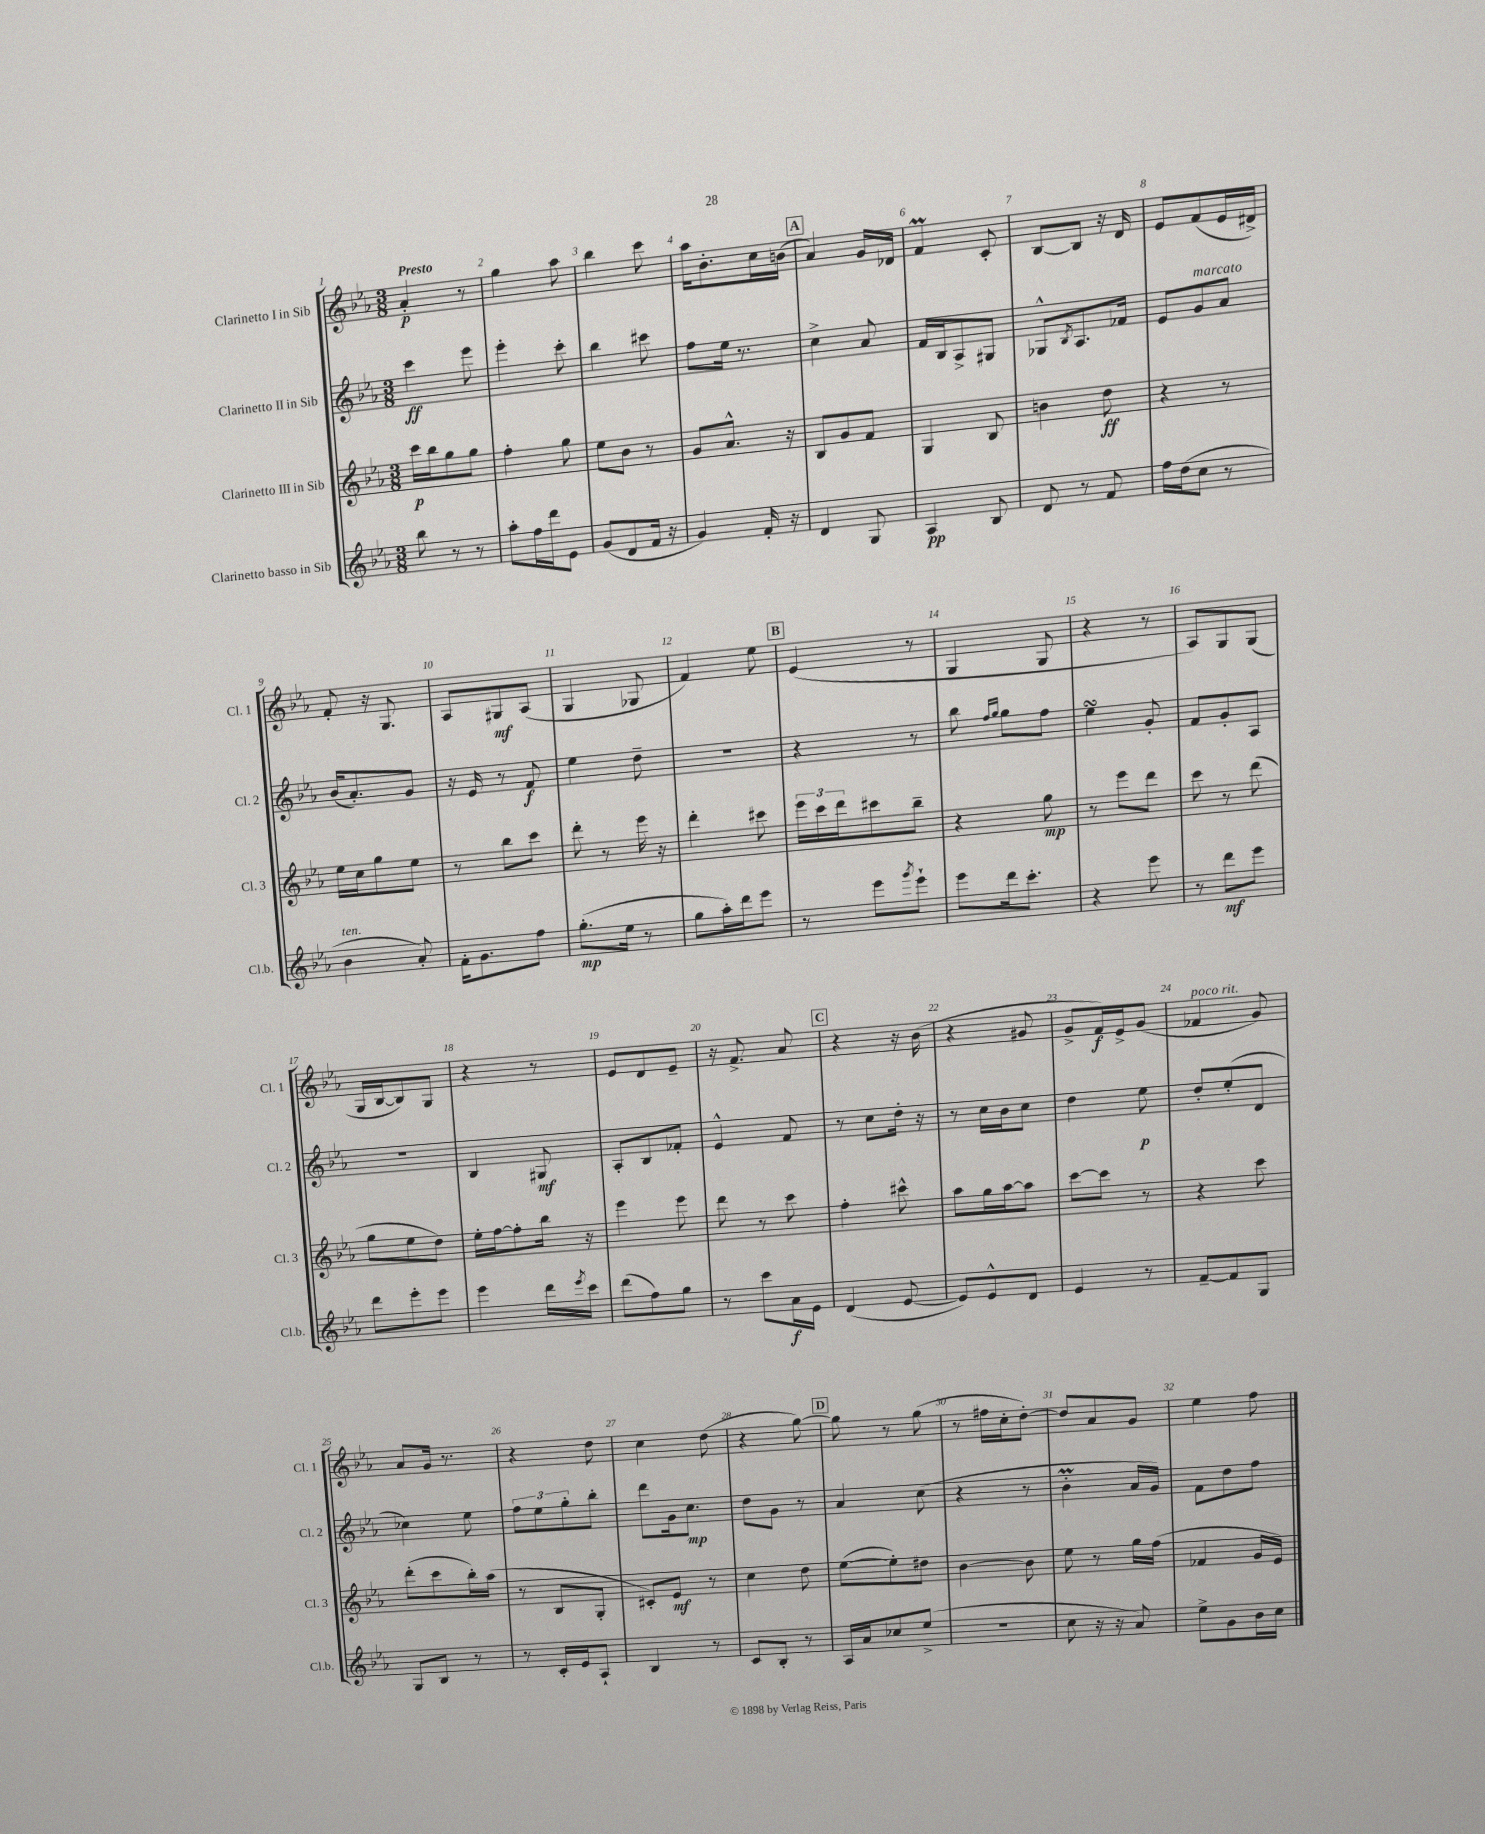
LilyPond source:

<<
\new StaffGroup <<
\new Staff = "s0" \with { instrumentName = "Clarinetto I in Sib" shortInstrumentName = "Cl. 1" } {
    \clef treble \key ees \major \numericTimeSignature \time 3/8 \tempo "Presto"
    aes'4-.\p r8 |
    g''4 aes''8 |
    bes''4 c'''8 |
    aes''16 bes'8.-. c''16 b'16( |
    \mark \markup { \box "A" } aes'4) g'16 des'16 |
    f'4\prall c'8-. |
    bes8~ bes8 r16 d'16 |
    ees'8 f'8( ees'16 dis'16->) |
    f'8-. r16 g8. |
    aes8 gis8\mf aes8( |
    g4 ges8 |
    f'4) ees''8 |
    \mark \markup { \box "B" } ees'4( r8 |
    g4 g8 |
    r4 r8 |
    aes8) g8 g8( |
    g16 bes16~ bes8) g8 |
    r4 r8 |
    ees'8 d'8 ees'8-- |
    r16 f'8.-> aes'8 |
    \mark \markup { \box "C" } r4 r16 bes'16( |
    r4 gis'8 |
    g'8-> f'16\f) ees'16-> g'8( |
    fes'4^\markup { \italic "poco rit." } g'8) |
    aes'8 g'16 r8. |
    r4 d''8 |
    c''4 d''8( |
    r4 g''8~) |
    \mark \markup { \box "D" } g''8 r8 g''8( |
    r8 fis''16 c''16-. d''8~-.) |
    d''8 aes'8 g'8 |
    ees''4 f''8 \bar "|." |
}
\new Staff = "s1" \with { instrumentName = "Clarinetto II in Sib" shortInstrumentName = "Cl. 2" } {
    \clef treble \key ees \major \numericTimeSignature \time 3/8
    c'''4\ff ees'''8 |
    ees'''4-. c'''8-. |
    bes''4 cis'''8 |
    f''8 ees''16 r8. |
    \mark \markup { \box "A" } c''4-> aes'8 |
    f'16 bes16 aes8-> gis8 |
    ges8-^ \acciaccatura { bes8 } aes8. fes'16 |
    ees'8 g'8^\markup { \italic "marcato" } aes'8 |
    bes'16( aes'8.-.) g'8 |
    r16 ees'16 r8 f'8\f |
    ees''4 d''8-- |
    R4. |
    \mark \markup { \box "B" } r4 r8 |
    bes''8 \grace { f''16 g''16 } g''8 f''8 |
    ees''4\turn g'8-. |
    f'8 g'8-. aes8 |
    R4. |
    bes4 gis8\mf |
    aes8-. bes8 fes'8-. |
    ees'4-^ f'8 |
    \mark \markup { \box "C" } r8 c''8 d''16-. r16 |
    r8 c''16 bes'16 c''8 |
    d''4 ees''8\p |
    d''8-. ees''8-.( d'8 |
    ces''4) ees''8 |
    \tuplet 3/2 { f''8 ees''8 g''8-. } bes''8-. |
    d'''8 g'16 c''8.\mp |
    d''8 g'8 r8 |
    \mark \markup { \box "D" } aes'4 c''8( |
    r4 r8 |
    bes'4-.\prall aes'16 g'16) |
    f'8 d''8 f''8 \bar "|." |
}
\new Staff = "s2" \with { instrumentName = "Clarinetto III in Sib" shortInstrumentName = "Cl. 3" } {
    \clef treble \key ees \major \numericTimeSignature \time 3/8
    c'''16\p bes''16 g''8 g''8 |
    f''4-. g''8 |
    ees''8 bes'8 r8 |
    g'8 aes'8.-^ r16 |
    \mark \markup { \box "A" } bes8 g'8 f'8 |
    g4 bes8 |
    b'4 d''8\ff |
    r4 r8 |
    ees''16 c''16 g''8 ees''8 |
    r8 bes''8 c'''8 |
    d'''8-. r8 ees'''16 r16 |
    d'''4-. cis'''8 |
    \mark \markup { \box "B" } \tuplet 3/2 { ees'''16 c'''16 d'''16 } cis'''8 bes''8-- |
    r4 g''8\mp |
    r8 ees'''8 d'''8 |
    c'''8 r8 d'''8( |
    g''8 ees''8 d''8) |
    ees''16-. f''16~ f''8-. bes''16 r16 |
    ees'''4 ees'''8 |
    d'''8 r8 c'''8 |
    \mark \markup { \box "C" } f''4-. cis'''8-^ |
    aes''8 g''16 aes''16~ aes''8 |
    c'''8~ c'''8 r8 |
    r4 c'''8 |
    d'''8-.( c'''8 bes''16-.) aes''16( |
    r8 bes8 g8-. |
    cis'8-.) ees'8\mf r8 |
    c''4 d''8 |
    \mark \markup { \box "D" } ees''8~( ees''8-.) dis''8 |
    bes'4~ bes'8 |
    ees''8 r8 g''16 f''16( |
    fes'4 g'16 ees'16) \bar "|." |
}
\new Staff = "s3" \with { instrumentName = "Clarinetto basso in Sib" shortInstrumentName = "Cl.b." } {
    \clef treble \key ees \major \numericTimeSignature \time 3/8
    bes''8 r8 r8 |
    aes''8-. f''16 d'''16 ees'8 |
    g'8( d'8 f'16 r16 |
    g'4) f'16-. r16 |
    \mark \markup { \box "A" } d'4 g8 |
    aes4\pp bes8 |
    d'8 r8 f'8 |
    f''16 d''16( c''8 r8 |
    bes'4^\markup { \italic "ten." } aes'8-.) |
    f'16-. g'8. f''8 |
    g''8.-.\mp( ees''16 r8 |
    g''8 aes''16-.) d'''16 ees'''8 |
    \mark \markup { \box "B" } r8 ees'''8 \acciaccatura { g'''8 } ees'''8-! |
    ees'''8 d'''16 c'''8.-. |
    r4 ees'''8 |
    r8 d'''8\mf ees'''8 |
    d'''8 ees'''8-. ees'''8 |
    ees'''4 d'''16 \acciaccatura { ees'''8 } c'''16 |
    d'''8( f''8) g''8 |
    r8 c'''8 aes'16\f ees'16 |
    \mark \markup { \box "C" } d'4( ees'8~ |
    ees'8) ees'8-^ d'8 |
    ees'4 r8 |
    f'8~-- f'8 g8 |
    g8 bes8 r8 |
    r8 c'16-. ees'16 aes8-! |
    bes4 r8 |
    c'8 bes8-. r8 |
    \mark \markup { \box "D" } aes16 aes'16 ces''8 ees''8->( |
    R4. |
    c''8 r16 r16 aes'8) |
    ees''8-> g'8 bes'16 c''16 \bar "|." |
}
>>
>>
\layout { \context { \Score \override BarNumber.break-visibility = ##(#f #t #t) barNumberVisibility = #all-bar-numbers-visible } }
